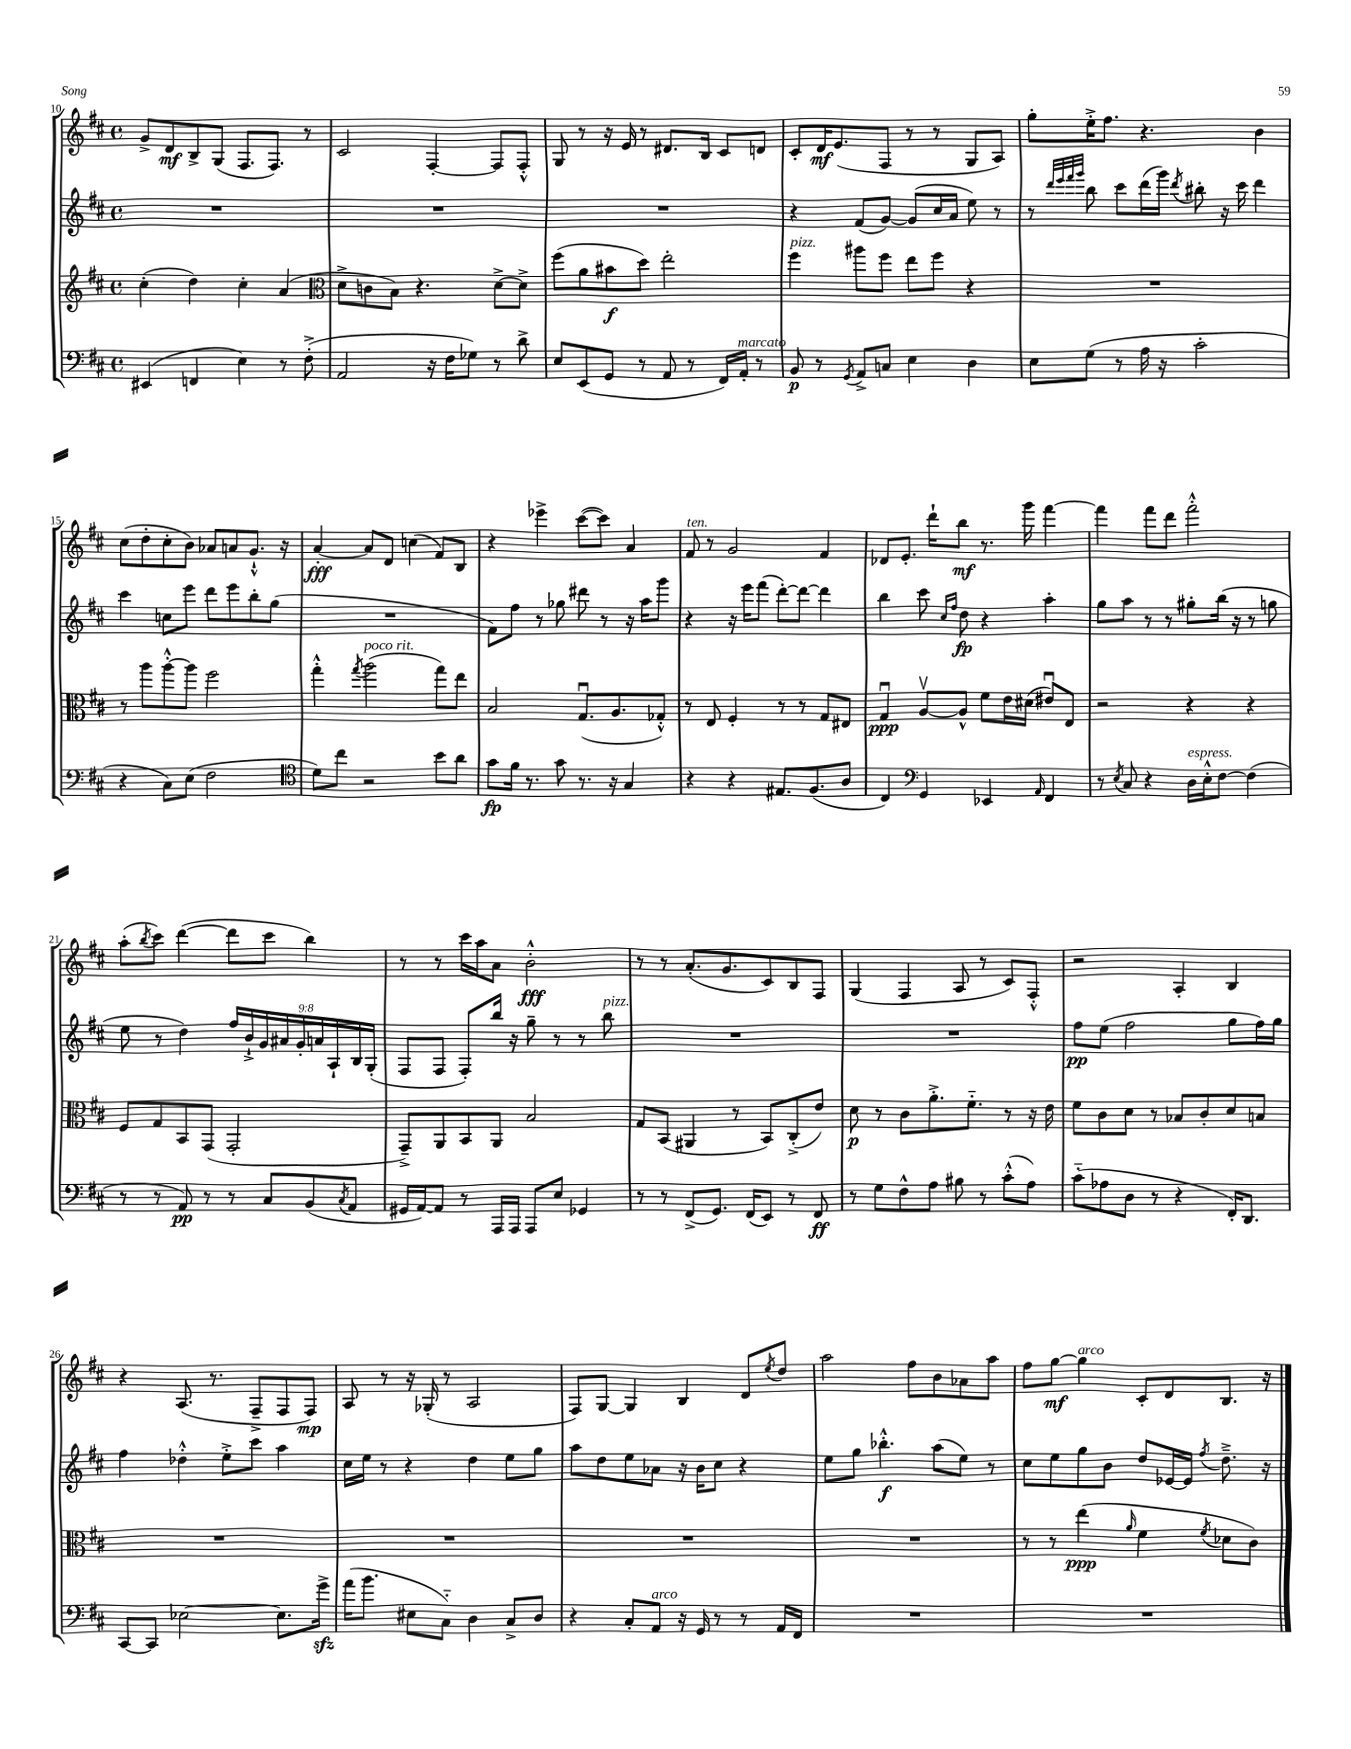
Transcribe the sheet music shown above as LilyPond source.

<<
\new StaffGroup <<
\new Staff = "s0" {
    \clef treble \key d \major \defaultTimeSignature \time 4/4
    g'8-> d'8\mf b8-> g8( fis8. fis8.) r8 |
    cis'2 fis4~-. fis8 fis8-.-^ |
    g8 r8 r16 e'16 r8 dis'8. b16 cis'8 d'8 |
    cis'8-. d'16\mf e'8.( fis8 r8 r8 g8 a8) |
    g''8-. e''16-.-> fis''8. r4. b'4 |
    cis''8( d''8-. cis''8-. b'8) aes'8 a'8 g'8.-!-^ r16 |
    a'4~-.\fff a'8 d'8 c''4( fis'8) b8 |
    r4 ees'''4-> cis'''8~( cis'''8) a'4 |
    fis'8^\markup { \italic "ten." } r8 g'2 fis'4 |
    des'8 e'8.-. d'''16-! b''8\mf r8. g'''16 fis'''4~ |
    fis'''4 fis'''8 d'''8 fis'''2-.-^ |
    a''8-.( \acciaccatura { b''8 } cis'''8) d'''4~( d'''8 cis'''8 b''4) |
    r8 r8 cis'''16 a''16 a'8 b'2-.-^\fff |
    r8 r8 a'8.-.( g'8. cis'8) b8 fis8 |
    g4( fis4 a8 r8 cis'8) fis8-.-^ |
    r2 a4-. b4 |
    r4 a8.( r8. fis8---> fis8 fis8\mp) |
    a8 r8 r16 ges16-.( r8 a2 |
    fis8) g8~ g4 b4 d'8 \acciaccatura { e''8 } d''8 |
    a''2 fis''8 b'8 aes'8 a''8 |
    fis''8 g''8~\mf g''4^\markup { \italic "arco" } cis'8-. d'8 b8. r16 \bar "|." |
}
\new Staff = "s1" {
    \clef treble \key d \major \defaultTimeSignature \time 4/4 \override Staff.TupletNumber.text = #tuplet-number::calc-fraction-text
    R1 |
    R1 |
    R1 |
    r4 fis'8( g'8~) g'8( cis''16 a'16 e''8) r8 |
    r8 \grace { d'''32 e'''32 fis'''32 g'''32 } b''8 cis'''8 d'''16( g'''16) \acciaccatura { d'''8 } bis''8-. r16 cis'''16 d'''4 |
    cis'''4 c''8 e'''8 d'''8 e'''8 b''8-. g''8( |
    R1 |
    fis'8) fis''8 r8 ges''8 dis'''8 r8 r16 a''16 g'''8 |
    r4 r16 e'''16 fis'''8( d'''8~-.) d'''8~ d'''4 |
    b''4 cis'''8 \grace { cis''16 fis''16 } d''8\fp r4 a''4-. |
    g''8 a''8 r8 r8 gis''8-. b''16( r16 r8 g''8 |
    e''8 r8 d''4) \tuplet 9/8 { fis''16 b'16-!-> g'16 ais'16 g'16-. a'16 a16-! b16 g16-.( } |
    fis8 fis8 fis8-.) b''16 r16 g''8-- r8 r8 b''8^\markup { \italic "pizz." } |
    R1 |
    R1 |
    fis''8\pp e''8( fis''2 g''8 fis''16) g''16 |
    fis''4 des''4-.-^ e''8-.-> cis'''8 a''4 |
    cis''16 e''16 r8 r4 d''4 e''8 g''8 |
    a''8 d''8 e''8 aes'8 r16 b'16 cis''8 r4 |
    e''8 g''8 bes''4.-.-^\f a''8( e''8) r8 |
    cis''8 e''8 g''8 b'8 d''8 ees'16~ ees'16 \acciaccatura { fis''8 } d''8.---> r16 \bar "|." |
}
\new Staff = "s2" {
    \clef treble \key d \major \defaultTimeSignature \time 4/4
    cis''4-.( d''4) cis''4-. a'4( |
    \clef alto d'8-> c'8 b8) r4. d'8~-> d'8-> |
    fis''8( a'8 bis'8\f d''8) e''2-. |
    fis''4^\markup { \italic "pizz." } ais''8 fis''8 e''8 fis''8 r4 |
    R1 |
    r8 a''8 a''8~-.-^ a''8 fis''2 |
    g''4-.-^ \acciaccatura { g''8 } a''2^\markup { \italic "poco rit." }( g''8) e''8 |
    b2 g8.\downbow( a8. ges8-.-^) |
    r8 e8 fis4-. r8 r8 g8 eis8 |
    g4\downbow\ppp a8~\upbow a8-^ fis'8 e'16 dis'16( eis'8\downbow) e8 |
    r2 r4 r4 |
    fis8 g8 b,8 g,8( g,2-. |
    g,8--->) a,8 b,8 a,8 b2 |
    g8 b,8( ais,4 r8 b,8) cis8-.->( e'8) |
    d'8\p r8 cis'8 a'8.-.-> fis'8.-_ r8 r16 e'16 |
    fis'8 cis'8 d'8 r8 bes8 cis'8-. d'8 b8 |
    R1 |
    R1 |
    R1 |
    R1 |
    r8 r8 e''4\ppp( \grace { a'16 } fis'4 \acciaccatura { fis'8 } des'8 cis'8) \bar "|." |
}
\new Staff = "s3" {
    \clef bass \key d \major \defaultTimeSignature \time 4/4
    eis,4( f,4 e4) r8 fis8-.->( |
    a,2 r16 fis16 ges8) r8 d'8-> |
    e8 e,8( g,8 r8 a,8 r8 fis,16) a,16-.^\markup { \italic "marcato" } r8 |
    b,8\p r8 \acciaccatura { g,8 } a,8-> c8 e4 d4 |
    e8 g8( r8 a16 r16 cis'2-. |
    r4 cis8) e8( fis2 |
    \clef tenor d'8) cis''8 r2 b'8 a'8 |
    g'8\fp fis'16 r8. g'8 r8. r16 g4 |
    r4 r4 eis8. fis8.( a8 |
    cis4) \clef bass g,4 ees,4 \grace { a,16 } fis,4 |
    r8 \acciaccatura { e8 } cis8 r4 d16^\markup { \italic "espress." } e16-.-^ fis8~ fis4( |
    r8 r8 a,8\pp) r8 r8 cis8 b,8( \acciaccatura { cis8 } a,8 |
    gis,16 a,16~) a,8 r8 a,,16 a,,16 a,,8 e8 ges,4 |
    r8 r8 fis,8->( g,8.) fis,16( e,8) r8 fis,8\ff |
    r8 g8 fis8-^ a8 bis8 r8 cis'8-.-^( a8) |
    cis'8-_( aes8 d8 r8 r4 fis,16-.) d,8. |
    cis,8~ cis,8 ees2~ ees8. g'16->\sfz |
    a'16( b'8. eis8 cis8-_) d4 cis8-> d8 |
    r4 cis8-. a,8^\markup { \italic "arco" } r16 g,16 r8 r8 a,16 fis,16 |
    R1 |
    R1 \bar "|." |
}
>>
>>
\layout { \context { \Score currentBarNumber = #10 } }
